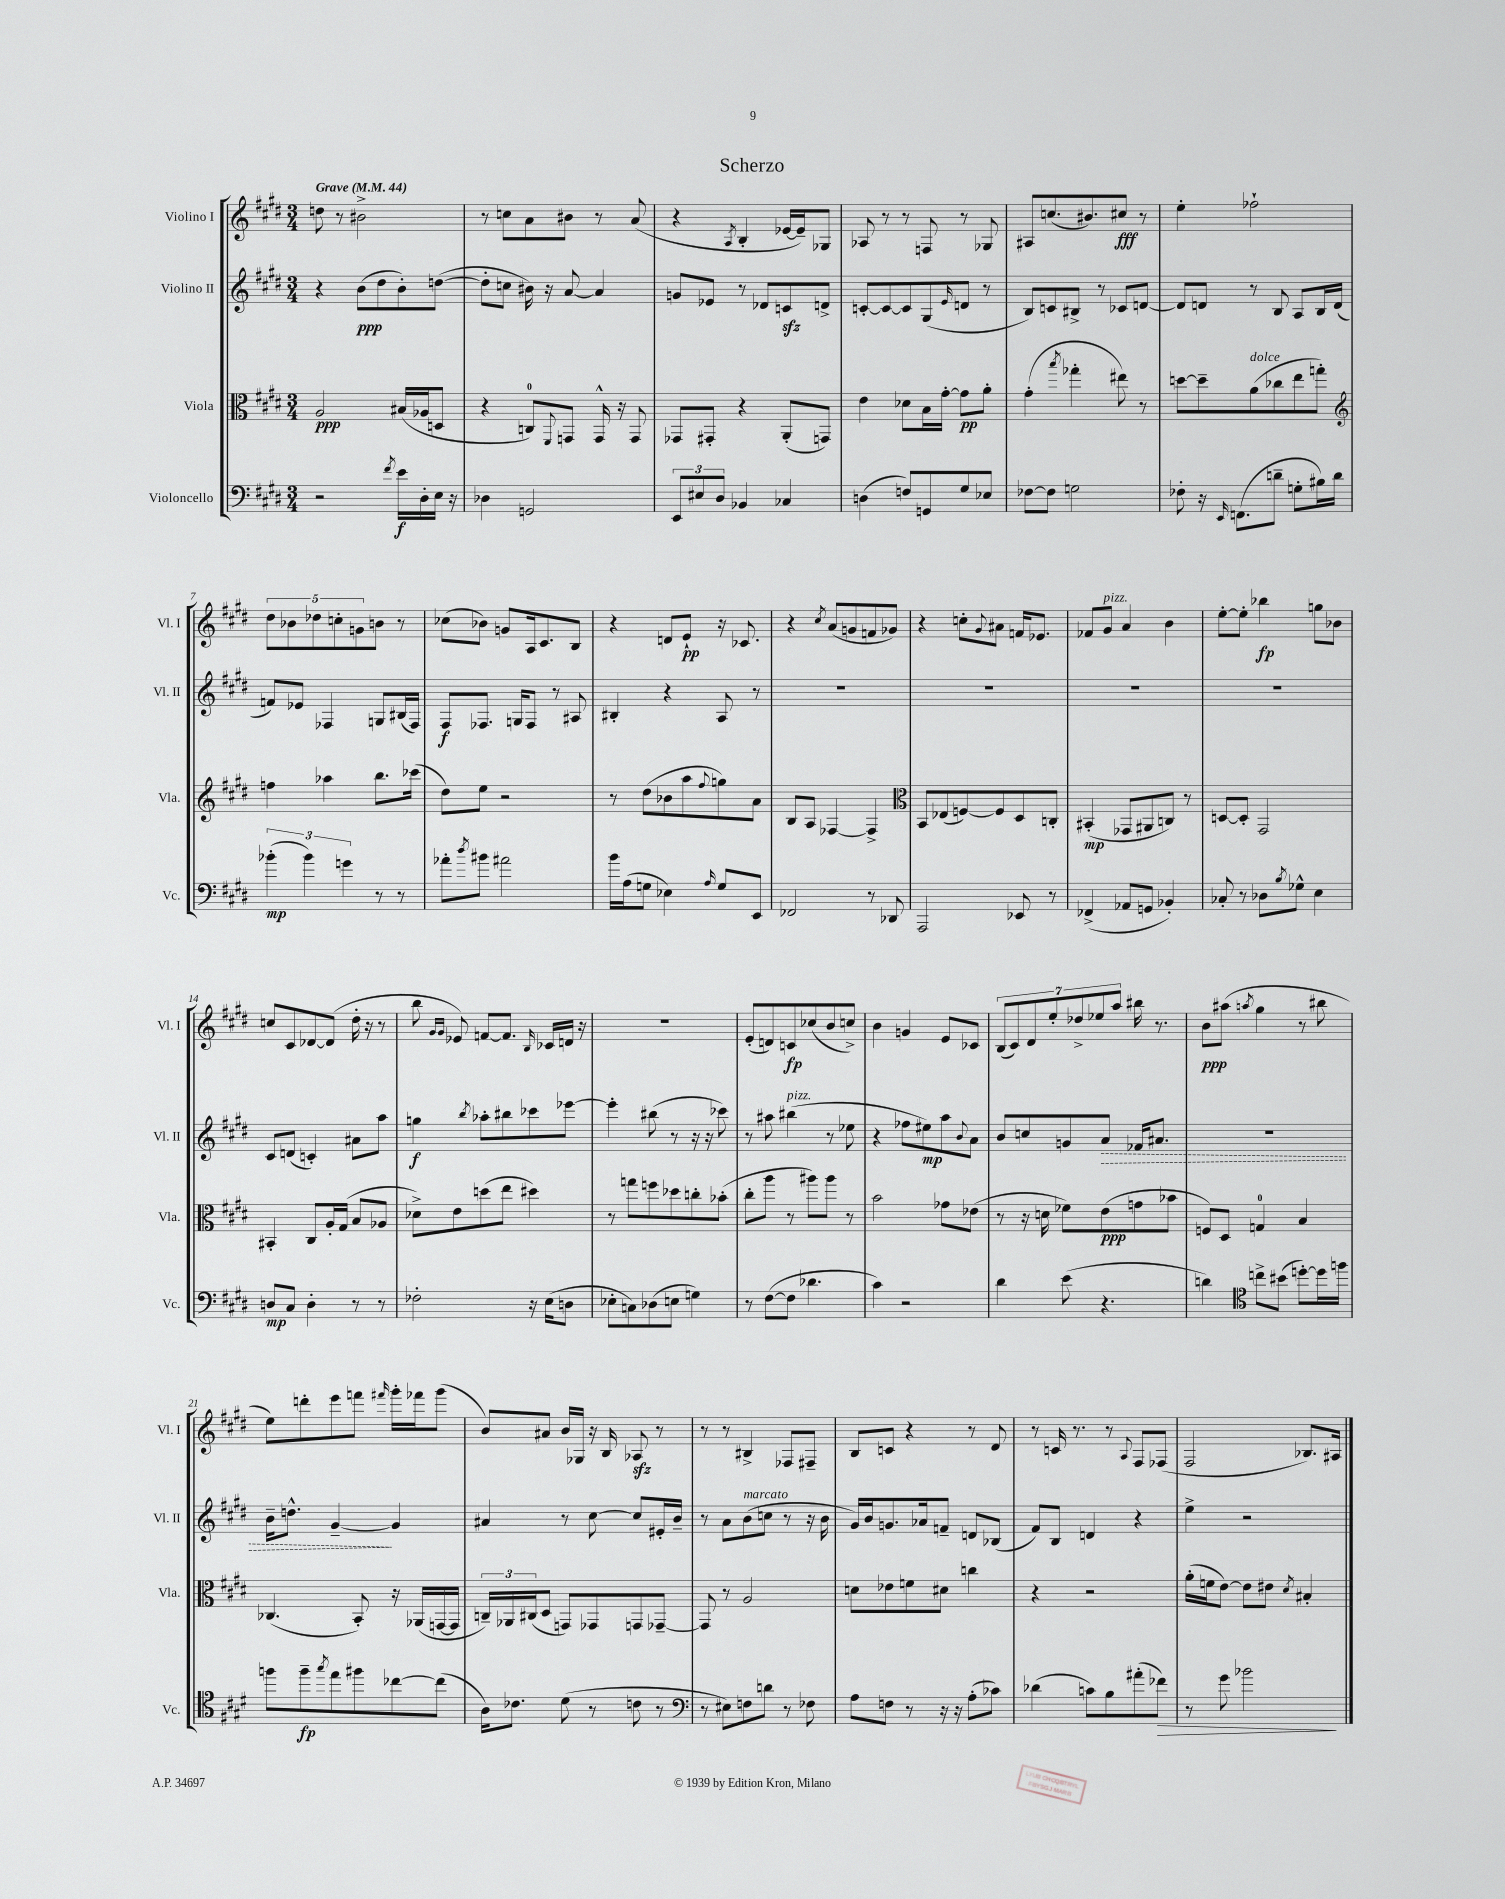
\header { title = "Scherzo" }
<<
\new StaffGroup <<
\new Staff = "s0" \with { instrumentName = "Violino I" shortInstrumentName = "Vl. I" } {
    \clef treble \key e \major \numericTimeSignature \time 3/4 \tempo "Grave" 4 = 44
    d''8 r8 bis'2-> |
    r8 c''8 a'8 bis'8 r8 a'8( |
    r4 \acciaccatura { a8 } b4-. ees'16~ ees'16--) ges8 |
    aes8 r8 r8 f8 r8 ges8 |
    ais8 c''8.( bis'8.) cis''8\fff r8 |
    e''4-. fes''2-! |
    \tuplet 5/4 { dis''8 bes'8 des''8 c''8-. g'8 } b'8 r8 |
    ces''8( bes'8) g'8 a16 cis'8. b8 |
    r4 d'8 e'8-!\pp r16 ces'8. |
    r4 \acciaccatura { cis''8 } a'8( g'8 f'8 ges'8) |
    r4 c''8-. \appoggiatura { gis'8 } ais'8 f'16 ees'8. |
    fes'8 gis'8^\markup { \italic "pizz." } a'4 b'4 |
    e''8~-. e''8-. bes''4\fp g''8 bes'8 |
    c''8 cis'8 des'8~ des'8( dis''16-. r16 r8 |
    b''8 \grace { gis'16 gis'16 } ees'8) f'8~ f'8. \grace { b16 } ces'16 d'16 r16 |
    R2. |
    e'8-.( d'8) c'8\fp ces''8( b'8 c''8->) |
    b'4 g'4 e'8 ces'8 |
    \tuplet 7/4 { b8( cis'8) dis'8 e''8-. des''8-> ees''8 a''8 } bis''16 r8. |
    b'8\ppp ais''8( \acciaccatura { a''8 } gis''4 r8 bis''8 |
    e''8) d'''8-. e'''8 f'''8 \grace { fis'''16 } gis'''16-. fes'''16 gis'''8( |
    b'8) ais'8 b'16 ges16 r16 b16 aes8\sfz r8 |
    r8 r8 bis4-> fes8 fis8-- |
    b8 c'8 r4 r8 dis'8 |
    r8 c'16 r8. r8 \appoggiatura { a8 } fis8 fes8( |
    fis2 bes8.) ais16 \bar "|." |
}
\new Staff = "s1" \with { instrumentName = "Violino II" shortInstrumentName = "Vl. II" } {
    \clef treble \key e \major \numericTimeSignature \time 3/4
    r4 b'8\ppp( dis''8 b'8-.) d''8~( |
    d''8-. c''8 bis'16) r16 a'8~ a'4 |
    g'8 ees'8 r8 des'8 c'8\sfz d'8-> |
    c'8~-. c'8~ c'8 gis8( \grace { e'16 } d'8 r8 |
    b8) c'8 bis8-> r8 ces'8 d'8~ |
    d'8 d'8 r8 b8 a8 b16 d'16( |
    f'8) ees'8 fes4 g8 bis16( fes16) |
    fis8\f fes8. g16 fes8 r8 ais8 |
    bis4-. r4 a8 r8 |
    R2. |
    R2. |
    R2. |
    R2. |
    cis'8 d'8( c'4-.) ais'8 a''8 |
    g''4\f \acciaccatura { b''8 } aes''8-. bis''8 ces'''8 ees'''8~ |
    ees'''4-. bis''8( r8 r16 r16 ces'''8) |
    r8 ais''8 bis''4^\markup { \italic "pizz." }( r8 ees''8 |
    r4 fes''8 eis''8\mp) a''8 \appoggiatura { b'8 } a'8 |
    b'8 c''8 g'8 \once \override Hairpin.style = #'dashed-line a'8\> fes'16 ais'8. |
    R2. |
    b'16-- d''8.-^ gis'4~--\! gis'4 |
    ais'4 r8 cis''8~ cis''8 eis'16-. b'16-- |
    r8 a'8 b'8^\markup { \italic "marcato" }( c''8 r8 r16 b'16 |
    gis'16) b'16 g'8. aes'16 f'8-- d'8 bes8( |
    fis'8) b8 d'4 r4 |
    e''4-> r2 \bar "|." |
}
\new Staff = "s2" \with { instrumentName = "Viola" shortInstrumentName = "Vla." } {
    \clef alto \key e \major \numericTimeSignature \time 3/4
    a2\ppp bis16( aes16 d8 |
    r4 c8-0) \appoggiatura { fis,8 } g,8 g,16-^ r16 g,8 |
    ges,8 gis,8-. r4 a,8-.( g,8) |
    e'4 des'8 b16 gis'16~-. gis'8\pp a'8-. |
    gis'4-.( \acciaccatura { b''8 } ges''4-. eis''8) r8 |
    d''8~ d''8-- a'8^\markup { \italic "dolce" }( ces''8 e''8 g''8-.) |
    \clef treble f''4 aes''4 b''8. ces'''16( |
    dis''8) e''8 r2 |
    r8 dis''8( bes'8 a''8 \appoggiatura { fis''8 } g''8) a'8 |
    b8 a8 fes4~ fes4-> |
    \clef alto b,8 ees8( f8~) f8 dis8 c8-. |
    bis,4-.\mp( ges,8 ais,8 c8) r8 |
    d8~ d8-. gis,2 |
    bis,4-. cis8 a16-. gis16( b8 aes8 |
    des'8->) e'8 d''8( e''8 dis''4) |
    r8 g''8 f''8 des''8 c''8-. bes'8-.( |
    cis''8-. a''8 r8 ais''8) ais''8 r8 |
    b'2 ges'8 ees'8( |
    r8 r16 d'16 fes'8) e'8\ppp( g'8 bes'8 |
    f8) dis8 g4-0 b4 |
    ces4.( b,8-.) r16 aes,16( g,16~ g,16 |
    \tuplet 3/2 { c16--) aes,16 cis16( } dis8 g,8) ges,8 g,8 ges,8~-- |
    ges,8 r8 a2 |
    d'8 ees'8 f'8 dis'8 c''4 |
    r4 r2 |
    a'16-.( f'16 e'8~) e'8 eis'8 \acciaccatura { dis'8 } bis4-. \bar "|." |
}
\new Staff = "s3" \with { instrumentName = "Violoncello" shortInstrumentName = "Vc." } {
    \clef bass \key e \major \numericTimeSignature \time 3/4
    r2 \acciaccatura { fis'8 } e'16\f dis16-. e16 r16 |
    des4 g,2 |
    \tuplet 3/2 { e,8 eis8 dis8 } bes,4 ces4 |
    d4( f8) g,8 gis8 ees8 |
    fes8~ fes8 g2 |
    fes8-. r16 \grace { e,16 } f,8.( d'8-- g8-. bis16) d'16 |
    \tuplet 3/2 { bes'4-.\mp( bes'4) g'4 } r8 r8 |
    aes'8-. \acciaccatura { dis''8 } bis'8 ais'2 |
    b'16 a16( g8 ees4) \grace { a16 } g8 e,8 |
    fes,2 r8 des,8 |
    a,,2 ees,8 r8 |
    fes,4->( aes,8 g,8 bes,4-.) |
    ces8-. r8 des8 \acciaccatura { b8 } ges8-^ e4 |
    d8\mp cis8 d4-. r8 r8 |
    fes2-. r16 e16( d8 |
    ees8-. c8) des8( e8 g4) |
    r8 fis8~( fis8 des'4. |
    cis'4) r2 |
    dis'4 e'8( r4. |
    d'4) \clef tenor c''8-> bis'8( d''8~-.) d''16 f''16 |
    f''8 f''8--\fp \acciaccatura { gis''8 } e''8 fis''8 ces''8~ ces''8( |
    a16) ces'8. dis'8( r8 c'8 r8 |
    \clef bass r8 eis8) f8 d'8 r8 fes8 |
    a8 f8 r8 r16 r16 a8-.( ces'8) |
    des'4( c'8) b8 ais'8-.( fes'8\>) |
    r8 gis'8 bes'2\! \bar "|." |
}
>>
>>
